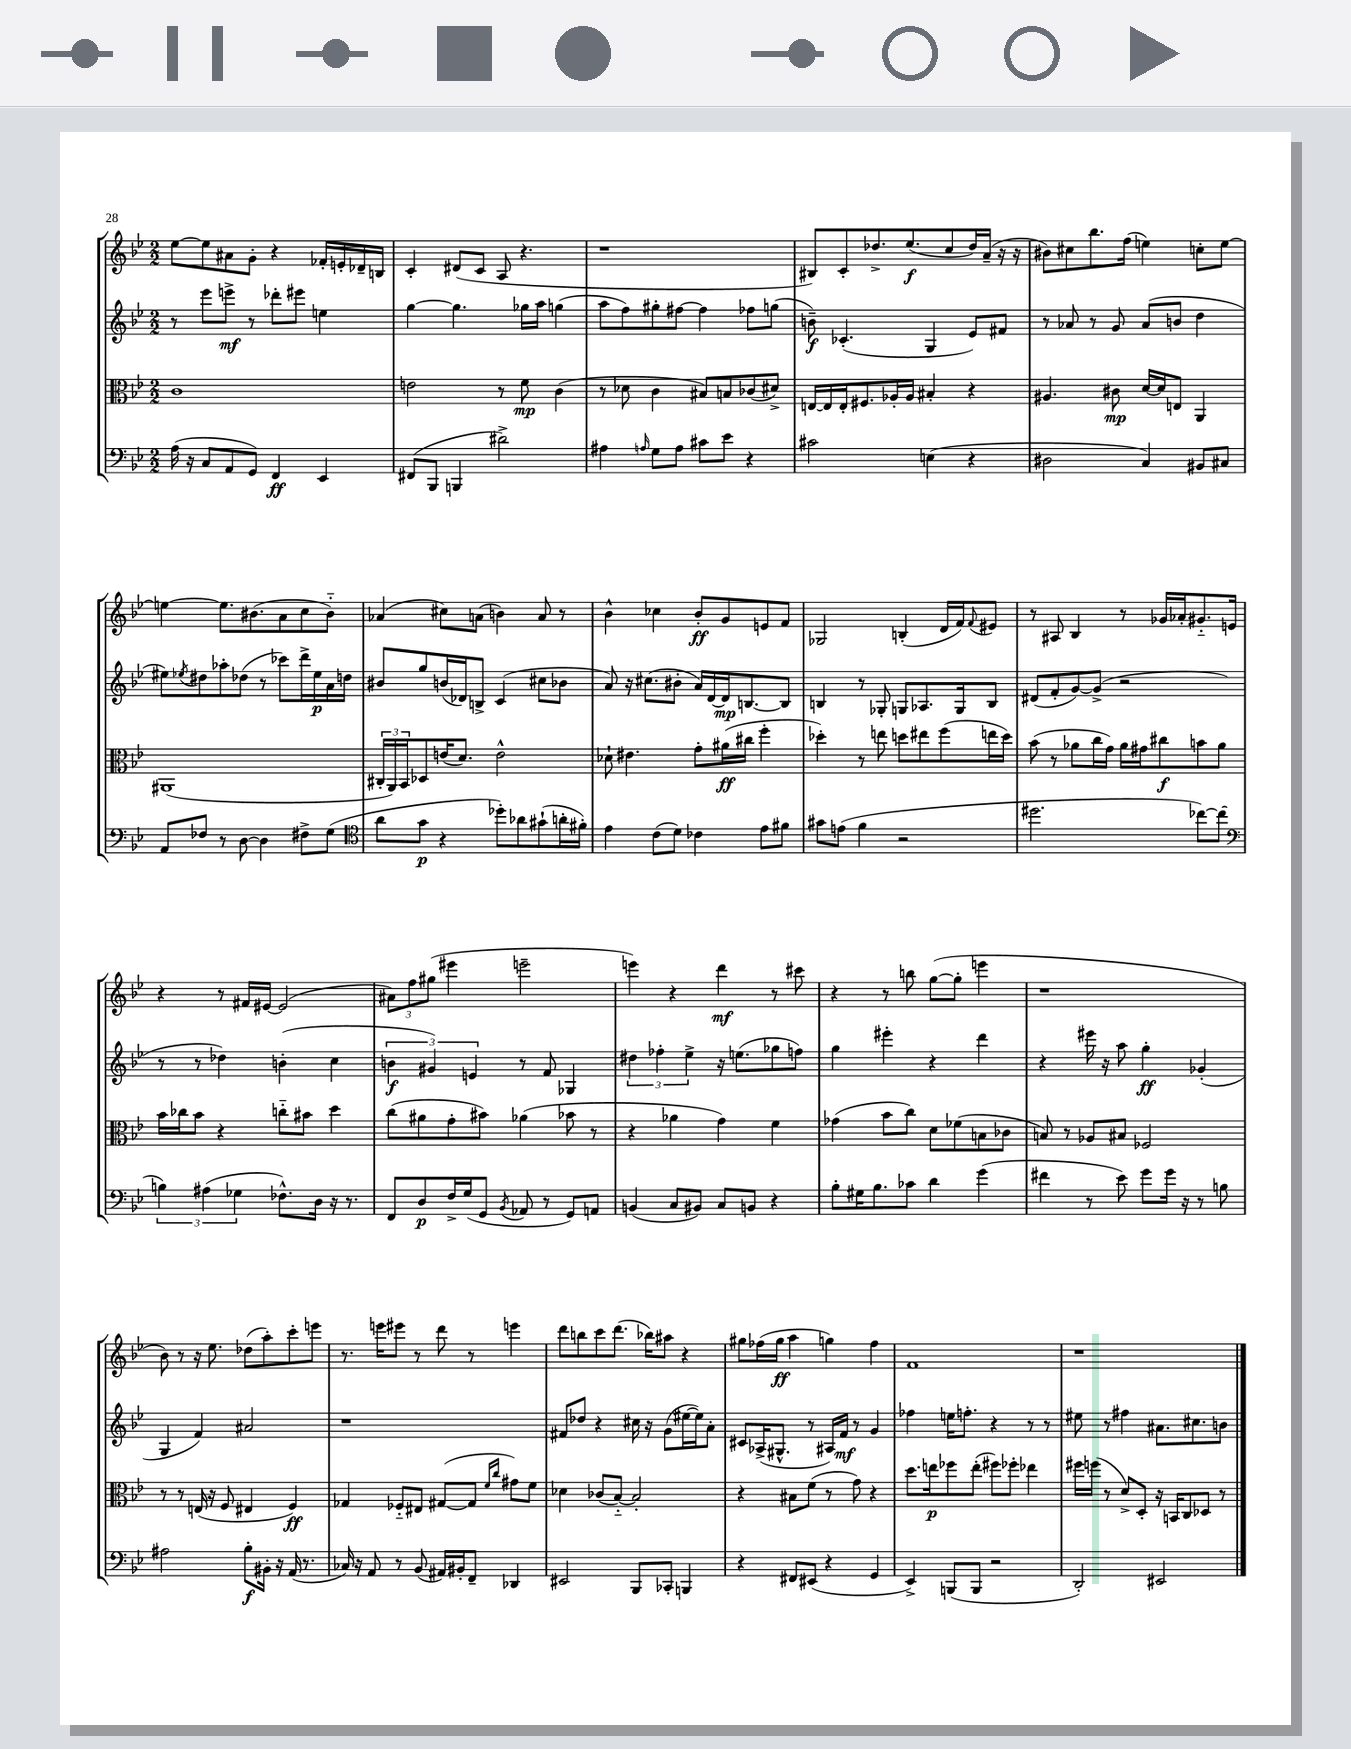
<<
\new StaffGroup <<
\new Staff = "s0" {
    \clef treble \key bes \major \numericTimeSignature \time 2/2
    ees''8~ ees''8 ais'8 g'8-. r4 fes'16-. e'16-. des'16-- b16 |
    c'4-. dis'8( c'8 a8 r4. |
    r1 |
    bis8) c'8-. des''8.-> ees''8.\f( c''8 des''16) a'16--( r16 r16 |
    bis'8) cis''8 bes''8. f''16( e''4) c''8-. e''8~ |
    e''4~ e''8. bis'8.( a'8 c''8 bis'8-_) |
    aes'4( cis''8) a'8( b'4) a'8 r8 |
    bes'4-^ ces''4 bes'8-.\ff g'8 e'8 f'8 |
    ges2 b4-.( d'16 f'16) \appoggiatura { f'8 } eis'8 |
    r8 ais8 bes4 r8 ges'16 aes'16-. gis'8.-_ e'16 |
    r4 r8 fis'16 eis'16~ eis'2( |
    \tuplet 3/2 { ais'8) f''8 gis''8( } eis'''4 e'''2-- |
    e'''4) r4 d'''4\mf r8 cis'''8 |
    r4 r8 b''8 g''8~( g''8-. e'''4 |
    r1 |
    bes'8) r8 r16 ees''8. des''8( a''8-.) c'''8-. e'''8 |
    r8. e'''16 eis'''8 r8 d'''8 r8 e'''4 |
    d'''8 b''8 c'''8 d'''8.( bes''16) ais''8 r4 |
    gis''8 fes''16( gis''16\ff a''4 g''4) fes''4 |
    f'1 |
    r1 \bar "|." |
}
\new Staff = "s1" {
    \clef treble \key bes \major \numericTimeSignature \time 2/2
    r8 ees'''8 e'''8->\mf r8 des'''8-. eis'''8 e''4 |
    g''4~ g''4. ges''16 a''16 g''4( |
    a''8 f''8) gis''8-. fis''8~ fis''4 fes''8 g''8( |
    b'8--\f) ces'4.-.( g4 ees'8) fis'8 |
    r8 aes'8 r8 g'8 aes'8( b'8 d''4 |
    eis''8) \acciaccatura { ees''8 } dis''8 aes''8-. des''8( r8 ces'''8) d'''16-> ees''16\p a'16 d''16 |
    bis'8 g''8 b'16( des'16) b8-> c'4( cis''8 bes'8 |
    a'8) r16 cis''8.( bis'8-. a'16) d'16~ d'16\mp b8.~ b8 |
    b4 r8 ges8-. g8 aes8. g16 b8 |
    dis'8( f'8-. g'8~) g'8->( r2 |
    r8 r8 des''4) b'4-.( c''4 |
    \tuplet 3/2 { b'4\f gis'4) e'4 } r8 f'8 ges4 |
    \tuplet 3/2 { dis''4 fes''4-. ees''4-> } r16 e''8.( ges''8 f''8) |
    g''4 eis'''4-. r4 d'''4 |
    r4 eis'''16 r16 a''8 g''4-.\ff ges'4-.( |
    g4 f'4) ais'2 |
    r1 |
    fis'8 des''8 r4 cis''16 r16 g'8( eis''16~ eis''16) a'8-. |
    cis'8 aes16->( gis8.-^ r8 ais16) f'16\mf r8 g'4 |
    fes''4 e''16 f''8.-. r4 r8 r8 |
    eis''8 r8 fis''4 ais'8. cis''8. b'8 \bar "|." |
}
\new Staff = "s2" {
    \clef alto \key bes \major \numericTimeSignature \time 2/2
    c'1 |
    e'2 r8 f'8\mp c'4( |
    r8 des'8 c'4 bis8) b8 ces'8( dis'8->) |
    e16~ e16 e16-. fis8. aes16-. aes16 bis4-. r4 |
    ais4. cis'8\mp d'16~ d'16 e8 a,4 |
    ais,1( |
    \tuplet 3/2 { cis16-. a,16) bes,16 } des8 e'16( d'8.) e'2-^ |
    des'8-! eis'4. g'8-. ais'16\ff( cis''16 f''4-. |
    des''4-.) r8 e''8 d''8 eis''8 f''8( e''16 d''16) |
    bes'8( r8 aes'8 c''16 g'16) aes'16 gis'16 cis''8\f b'8 aes'8 |
    bes'16 ces''16 bes'8 r4 c''8-_ bis'8 d''4 |
    c''8( ais'8 g'8-. bis'8) aes'4( bes'8 r8 |
    r4 aes'4 g'4) f'4 |
    ges'4( bes'8 c''8) d'8 fes'8( b8 ces'8 |
    b8) r8 aes8 bis8 fes2 |
    r8 r8 e16( r16 f8 eis4 f4\ff) |
    ges4 fes8-_ eis8 gis8~( gis8 \grace { f'16 c''16 } gis'8) f'8 |
    des'4 ces'8( bes8~-_) bes2-. |
    r4 bis8 f'8( r8 g'8) r4 |
    d''8. e''16\p fes''8 e''8-.( fis''8) fes''8-. ees''4 |
    fis''16 f''16( r8 d'8->) d8-. r16 b,16 c8 des8 r8 \bar "|." |
}
\new Staff = "s3" {
    \clef bass \key bes \major \numericTimeSignature \time 2/2
    a16( r16 c8 a,8 g,8) f,4\ff ees,4 |
    fis,8( bes,,8 b,,4 dis'2->) |
    ais4 \grace { a16 } g8 a8 cis'8 ees'8 r4 |
    cis'2 e4( r4 |
    dis2 c4) bis,8 cis8 |
    a,8 fes8 r8 d8~ d4 fis8-> g8( |
    \clef tenor a'8 g'8\p r4 des''8-.) aes'8 gis'8-!( a'16-. fis'16-.) |
    ees'4 c'8( d'8) ces'4 ees'8 fis'8 |
    gis'8 e'8( f'4 r2 |
    dis''2. ces''8~) ces''8( |
    \clef bass \tuplet 3/2 { b4) ais4( ges4 } fes8.-^) d16 r16 r8. |
    f,8 d8\p f16-> g16( g,8 \acciaccatura { bes,8 } aes,8 r8 g,8) a,8 |
    b,4( c8 bis,8) c8 b,8 r4 |
    bes8-. gis16 bes8. ces'8 d'4 g'4( |
    fis'4 r8 ees'8) g'8 g'16 r16 r8 b8 |
    ais2 bes8-.\f bis,16-. r16 a,16( r8. |
    ces16) r16 a,8 r8 bes,8( ais,16) bis,16-. f,8-- des,4 |
    eis,2 bes,,8 ces,8-. b,,4 |
    r4 fis,8 eis,8( r4 g,4 |
    ees,4->) b,,8( b,,8 r2 |
    d,2-.) eis,2 \bar "|." |
}
>>
>>
